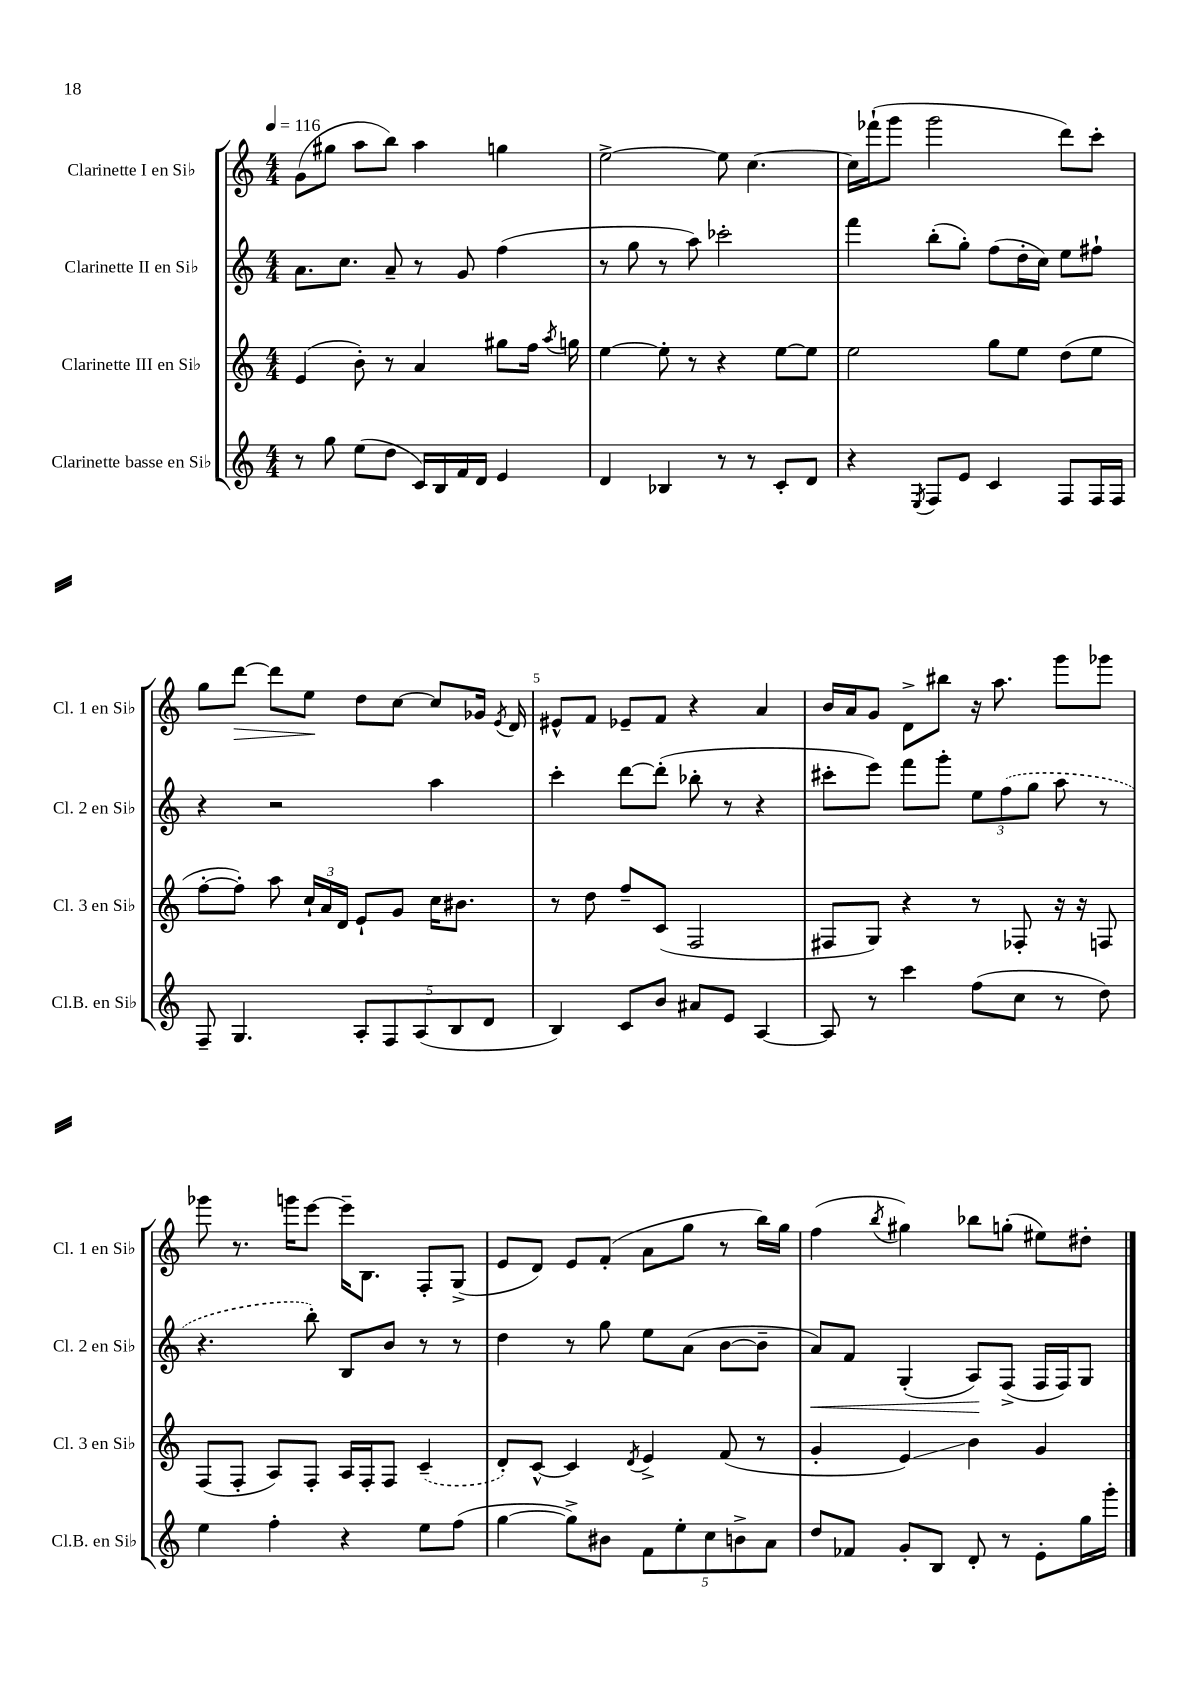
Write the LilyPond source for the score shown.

<<
\new StaffGroup <<
\new Staff = "s0" \with { instrumentName = "Clarinette I en Sib" shortInstrumentName = "Cl. 1 en Sib" } {
    \clef treble \key c \major \numericTimeSignature \time 4/4 \tempo 4 = 116
    \autoBeamOff g'8[( gis''8] a''8[ b''8]) a''4 g''4 |
    e''2~-> e''8 c''4.~ |
    c''16[ fes'''16-!( g'''8] g'''2 d'''8[) c'''8]-. |
    g''8[ d'''8]~\> d'''8[ e''8]\! d''8[ c''8]~ c''8[ ges'16] \acciaccatura { e'8 } d'16 |
    eis'8[-^ f'8] ees'8[-- f'8] r4 a'4 |
    b'16[ a'16 g'8] d'8[-> bis''8] r16 a''8. g'''8[ ges'''8] |
    ges'''8 r8. g'''16[ e'''8]~ e'''16[-- b8.] f8[-. g8]->( |
    e'8[ d'8]) e'8[ f'8]-.( a'8[ g''8] r8 b''16[) g''16] |
    f''4( \acciaccatura { b''8 } gis''4) bes''8[ g''8]-.( eis''8[) dis''8]-. \bar "|." |
}
\new Staff = "s1" \with { instrumentName = "Clarinette II en Sib" shortInstrumentName = "Cl. 2 en Sib" } {
    \clef treble \key c \major \numericTimeSignature \time 4/4
    \autoBeamOff a'8.[ c''8.] a'8-- r8 g'8 f''4( |
    r8 g''8 r8 a''8) ces'''2-. |
    f'''4 b''8[-.( g''8]-.) f''8[( d''16-. c''16]) e''8[ fis''8]-! |
    r4 r2 a''4 |
    c'''4-. d'''8[~ d'''8]-.( bes''8-. r8 r4 |
    cis'''8[-. e'''8]) f'''8[ g'''8]-. \tuplet 3/2 { e''8[ \once \slurDashed f''8( g''8] } a''8 r8 |
    r4. b''8-.) b8[ b'8] r8 r8 |
    d''4 r8 g''8 e''8[ a'8]( b'8[~ b'8]-- |
    a'8[\<) f'8] g4-.( a8[\!) f8]->( f16[ f16) g8] \bar "|." |
}
\new Staff = "s2" \with { instrumentName = "Clarinette III en Sib" shortInstrumentName = "Cl. 3 en Sib" } {
    \clef treble \key c \major \numericTimeSignature \time 4/4
    \autoBeamOff e'4( b'8-.) r8 a'4 gis''8[ f''16] \acciaccatura { a''8 } g''16 |
    e''4~ e''8-. r8 r4 e''8[~ e''8] |
    e''2 g''8[ e''8] d''8[( e''8] |
    f''8[~-. f''8]-.) a''8 \tuplet 3/2 { c''16[-! a'16 d'16] } e'8[-! g'8] c''16[ bis'8.] |
    r8 d''8 f''8[-- c'8]( f2 |
    fis8[ g8]) r4 r8 fes8-. r16 r16 f8 |
    f8[( f8]-. a8[) f8]-. a16[ f16-. f8] \once \slurDashed c'4--( |
    d'8[-.) c'8]~-^ c'4 \acciaccatura { d'8 } e'4-> f'8( r8 |
    g'4-. e'4\glissando) b'4 g'4 \bar "|." |
}
\new Staff = "s3" \with { instrumentName = "Clarinette basse en Sib" shortInstrumentName = "Cl.B. en Sib" } {
    \clef treble \key c \major \numericTimeSignature \time 4/4
    \autoBeamOff r8 g''8 e''8[( d''8] c'16[) b16 f'16 d'16] e'4 |
    d'4 bes4 r8 r8 c'8[-. d'8] |
    r4 \acciaccatura { e8 } f8[ e'8] c'4 f8[ f16 f16] |
    f8-- g4. \tuplet 5/4 { a8[-. f8 a8( b8 d'8] } |
    b4) c'8[ b'8] ais'8[ e'8] a4~ |
    a8 r8 c'''4 f''8[( c''8] r8 d''8) |
    e''4 f''4-. r4 e''8[ f''8]( |
    g''4~ g''8[->) bis'8] \tuplet 5/4 { f'8[ e''8-. c''8 b'8-> a'8] } |
    d''8[ fes'8] g'8[-. b8] d'8-. r8 e'8[-. g''16 g'''16]-. \bar "|." |
}
>>
>>
\layout { \context { \Score \override BarNumber.break-visibility = ##(#f #t #t) barNumberVisibility = #(every-nth-bar-number-visible 5) } }
